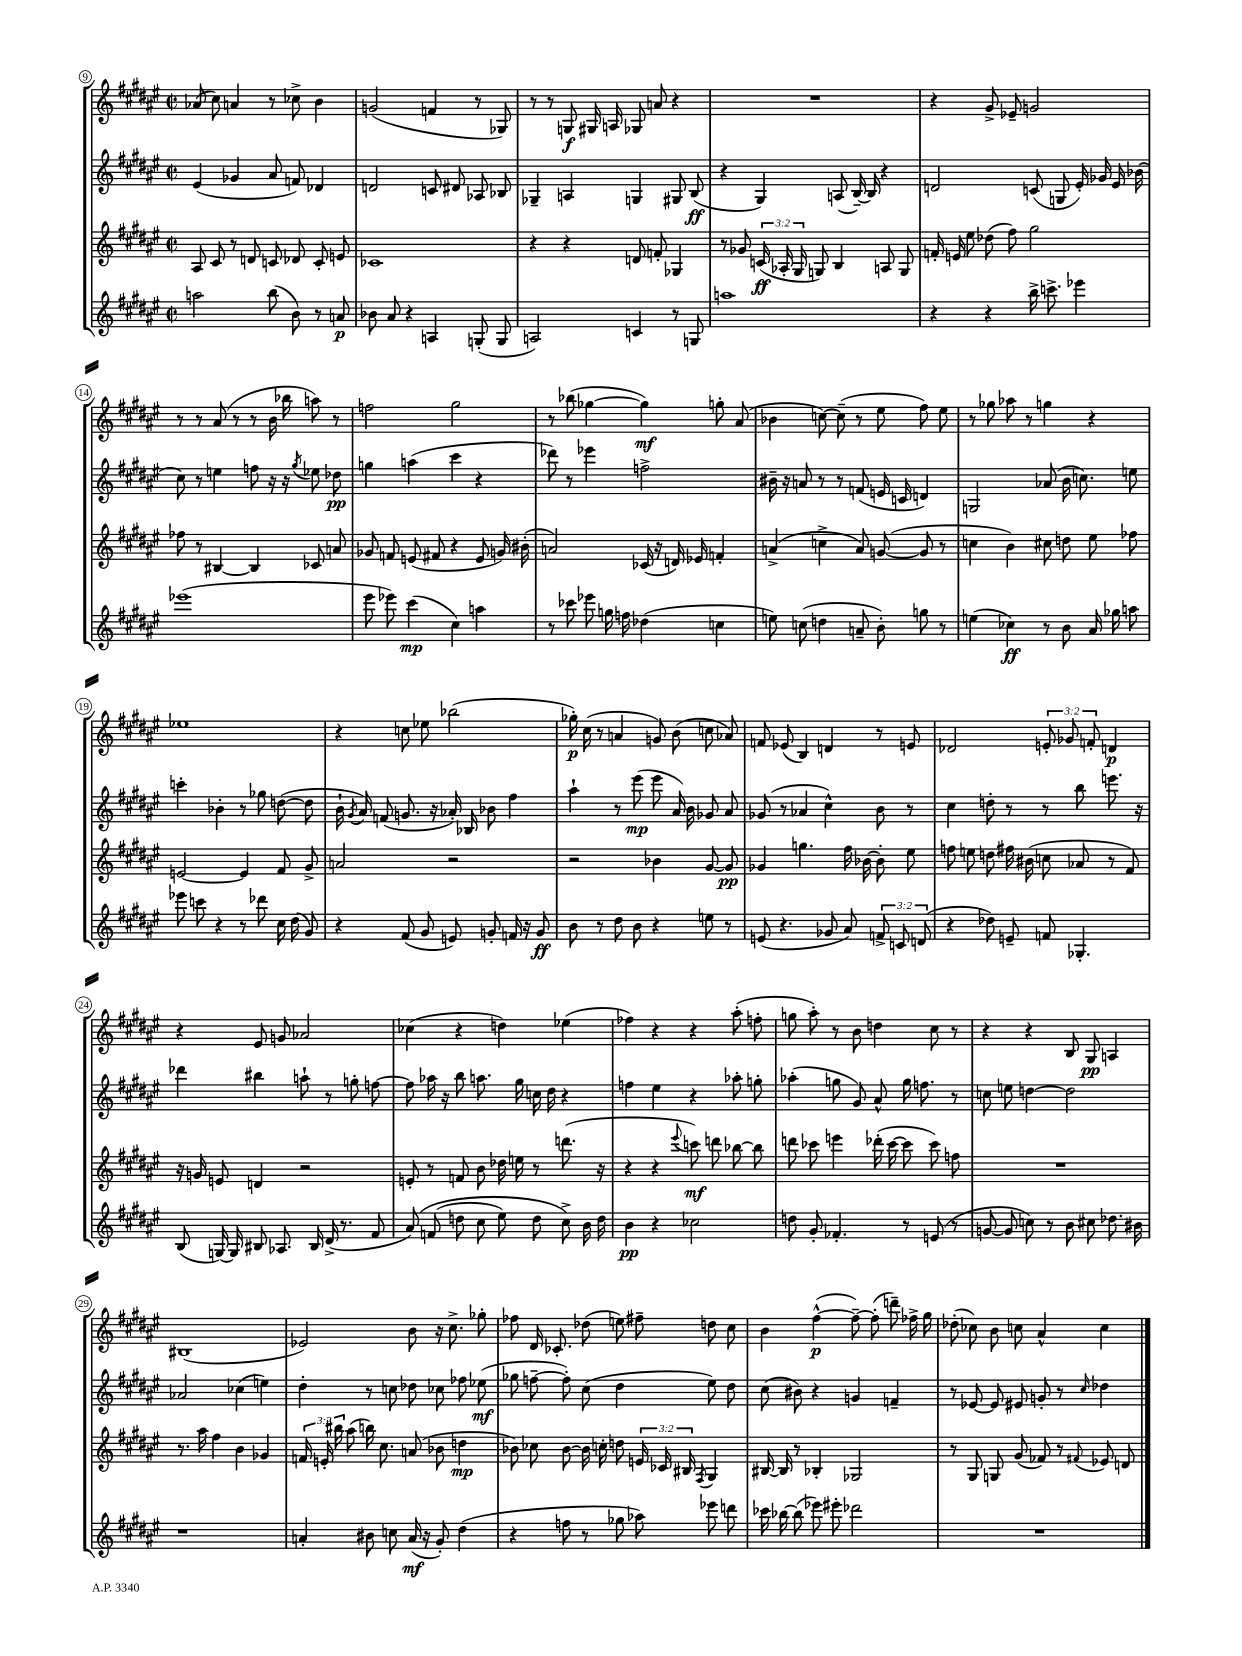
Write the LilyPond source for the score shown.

<<
\new StaffGroup <<
\new Staff = "s0" {
    \clef treble \key fis \major \defaultTimeSignature \time 2/2 \override Staff.TupletNumber.text = #tuplet-number::calc-fraction-text
    \autoBeamOff aes'8( cis''8) a'4 r8 ces''8-> b'4 |
    g'2( f'4 r8 ges8) |
    r8 r8 g8\f gis16 a16 ges8 a'8 r4 |
    R1 |
    r4 gis'8-> ees'8-- g'2 |
    r8 r8 ais'8( r8 r8 b'16 bes''16 a''8) r8 |
    f''2 gis''2 |
    r8 bes''8( ges''4~ ges''4\mf) g''8-. ais'8( |
    bes'4 c''8~) c''8--( r8 eis''8 fis''8) eis''8 |
    r8 ges''8 aes''8 r8 g''4 r4 |
    ees''1 |
    r4 c''8 ees''8 bes''2( |
    ges''16-.\p) cis''16( r8 a'4 g'8) b'8( c''8 aes'8) |
    f'8 ees'8( b4) d'4 r8 e'8 |
    des'2 \tuplet 3/2 { e'8-. ges'8 f'8-. } d'4\p |
    r4 eis'8 g'8 aes'2 |
    ces''4( r4 d''4) ees''4( |
    fes''4) r4 r4 ais''8-.( f''8-. |
    g''8 ais''8-.) r8 b'8 d''4 cis''8 r8 |
    r4 r4 b8 gis8\pp a4 |
    bis1( |
    ees'2) b'8 r16 cis''8.-> ges''8-. |
    fes''8 dis'16 ces'8.-. des''8( e''8) fis''8-- d''8 cis''8 |
    b'4 fis''4~-^\p( fis''8~--) fis''8-.( d'''8--) fes''16-> gis''16 |
    des''8-.( ces''8) b'8 c''8 ais'4-^ c''4 \bar "|." |
}
\new Staff = "s1" {
    \clef treble \key fis \major \defaultTimeSignature \time 2/2
    \autoBeamOff eis'4( ges'4 ais'8 f'8) des'4 |
    d'2 c'8 dis'8 aes8 bes8 |
    ges4-- a4 g4 gis8 b8\ff( |
    r4 gis4) a8( b16~--) b16 r4 |
    d'2 c'8( g8 eis'16-.) ges'16 eis'16 bes'16( |
    cis''8) r8 e''4 f''8 r16 r16 \acciaccatura { gis''8 } ees''8 des''8\pp |
    g''4 a''4( cis'''4 r4 |
    des'''8) r8 ees'''4 f''2-> |
    bis'16-- r16 a'8 r8 r8 f'8( e'16 c'16 d'4) |
    g2 aes'8( b'16 c''8.) e''8 |
    c'''4-. bes'4-. r8 ges''8 d''8~( d''8 |
    b'16-! \acciaccatura { gis'8 } ais'16) f'8( g'8. r16 aes'16-.) bes16 bes'8 fis''4 |
    ais''4-! r8 eis'''8\mp( eis'''8 ais'16) b'16 ges'8 ais'8 |
    ges'8( r8 aes'4 cis''4-^) b'8 r8 |
    cis''4 d''8-. r8 r8 b''8 e'''8. r16 |
    des'''4 bis''4 a''8-! r8 g''8-. f''8~ |
    f''8 aes''16 r16 b''8 a''8. gis''16 c''16 dis''16 r4 |
    f''4 eis''4 r4 aes''8-. g''8-. |
    aes''4-.( g''8 gis'8) ais'8-^ g''16 f''8. r8 |
    c''8 e''8 d''4~ d''2 |
    aes'2 ces''4( e''4) |
    dis''4-. r8 c''8 des''8 ces''8 fes''8 ees''8\mf( |
    ges''8 f''8~-- f''8-.) cis''8( dis''4 eis''8) dis''8 |
    cis''8( bis'8) r4 g'4 f'4-- |
    r8 ees'8~ ees'8 eis'8 g'8-. r8 \grace { cis''16 } des''4 \bar "|." |
}
\new Staff = "s2" {
    \clef treble \key fis \major \defaultTimeSignature \time 2/2 \override Staff.TupletNumber.text = #tuplet-number::calc-fraction-text
    \autoBeamOff ais8 cis'8 r8 d'8 c'8 des'8 c'8-. e'8 |
    ces'1 |
    r4 r4 d'8 f'8-. ges4 |
    r8 ges'8 \tuplet 3/2 { c'16\ff( aes16-. gis16 } g8) b4 a8 g8 |
    f'16-. e'16 eis''8 des''8( fis''8) gis''2 |
    fes''8 r8 bis4~ bis4 ces'8 a'8 |
    ges'8 f'8 e'8( fis'8 r4 e'8 g'16) bis'16-.( |
    a'2) ces'16( r16 d'16) ees'16 f'4-. |
    a'4->( c''4-> a'8) g'8~( g'8 r8 |
    c''4 b'4) cis''8 d''8 eis''8 fes''8 |
    e'2~ e'4 fis'8 gis'8-> |
    a'2 r2 |
    r2 bes'4 gis'8~ gis'8\pp |
    ges'4 g''4. fis''16 bes'16~ bes'8-. eis''8 |
    f''8 e''8 d''8 fis''16 bis'16( c''8 aes'8 r8 fis'8) |
    r16 g'16 e'8 d'4 r2 |
    e'8-. r8 f'8 b'8 des''16 e''16 r8 d'''8.( r16 |
    r4 r4 \appoggiatura { eis'''8 } c'''8\mf) d'''8 bes''8~ bes''8 |
    d'''8 ces'''8 e'''4 des'''16-.( ces'''16~ ces'''8 ces'''8) f''8 |
    R1 |
    r8. ais''16 fis''4 b'4 ges'4 |
    \tuplet 3/2 { f'16 e'16-. bis''16 } ais''8( b''16) cis''8. a'8( bes'8 d''4\mp |
    bes'8) ces''8 bes'8~ bes'16 c''16-. d''8 \tuplet 3/2 { e'16 ces'16 bis16 } \acciaccatura { fis8 } gis4 |
    bis16~ bis16 r8 bes4-. ges2 |
    r8 gis8 g8 gis'8( fes'8) r8 \appoggiatura { fis'8 } ees'8 d'8 \bar "|." |
}
\new Staff = "s3" {
    \clef treble \key fis \major \defaultTimeSignature \time 2/2 \override Staff.TupletNumber.text = #tuplet-number::calc-fraction-text
    \autoBeamOff a''2 b''8( b'8) r8 a'8\p |
    bes'8 ais'8 r4 a4 g8-.( g8 |
    a2) c'4 r8 g8 |
    a''1 |
    r4 r4 b''16-> c'''8.-> ees'''4 |
    ees'''1( |
    eis'''8 ees'''8) cis'''4\mp( cis''4) a''4 |
    r8 ces'''8 ees'''8 g''16 f''16 des''4( c''4 |
    e''8) c''8( d''4 a'8-- b'8-.) g''8 r8 |
    e''4( ces''4\ff) r8 b'8 ais'16 ges''16 a''8 |
    ees'''8 c'''8 r4 r8 des'''8 cis''16 dis''16( gis'8) |
    r4 fis'8( gis'8 e'8) g'8-. f'16 r16 g'8\ff |
    b'8 r8 dis''8 b'8 r4 e''8 r8 |
    e'8( r4. ges'8 ais'8) \tuplet 3/2 { f'8-> c'8 d'8( } |
    r4 des''8) e'8-- f'8 ges4.-. |
    b8( g16~) g16 bis8 aes8. bis16 dis'16->( r8. fis'8 |
    ais'8)\( f'8( d''8 cis''8 eis''8) d''8 cis''8->\) b'16 d''16 |
    b'4\pp r4 ces''2 |
    d''8 gis'8-. fes'4.-. r8 e'8( r8 |
    g'8~ g'8 c''8) r8 b'8 cis''8 des''8. bis'16 |
    r1 |
    a'4-. bis'8 c''8 a'16\mf( r16 gis'8-.) dis''4( |
    r4 f''8 r8 ges''8 aes''8) ees'''8 d'''8 |
    ces'''16 bes''16~ bes''8( ees'''8) eis'''8-. des'''2 |
    R1 \bar "|." |
}
>>
>>
\layout { \context { \Score currentBarNumber = #9 \override BarNumber.stencil = #(make-stencil-circler 0.1 0.3 ly:text-interface::print) } }
